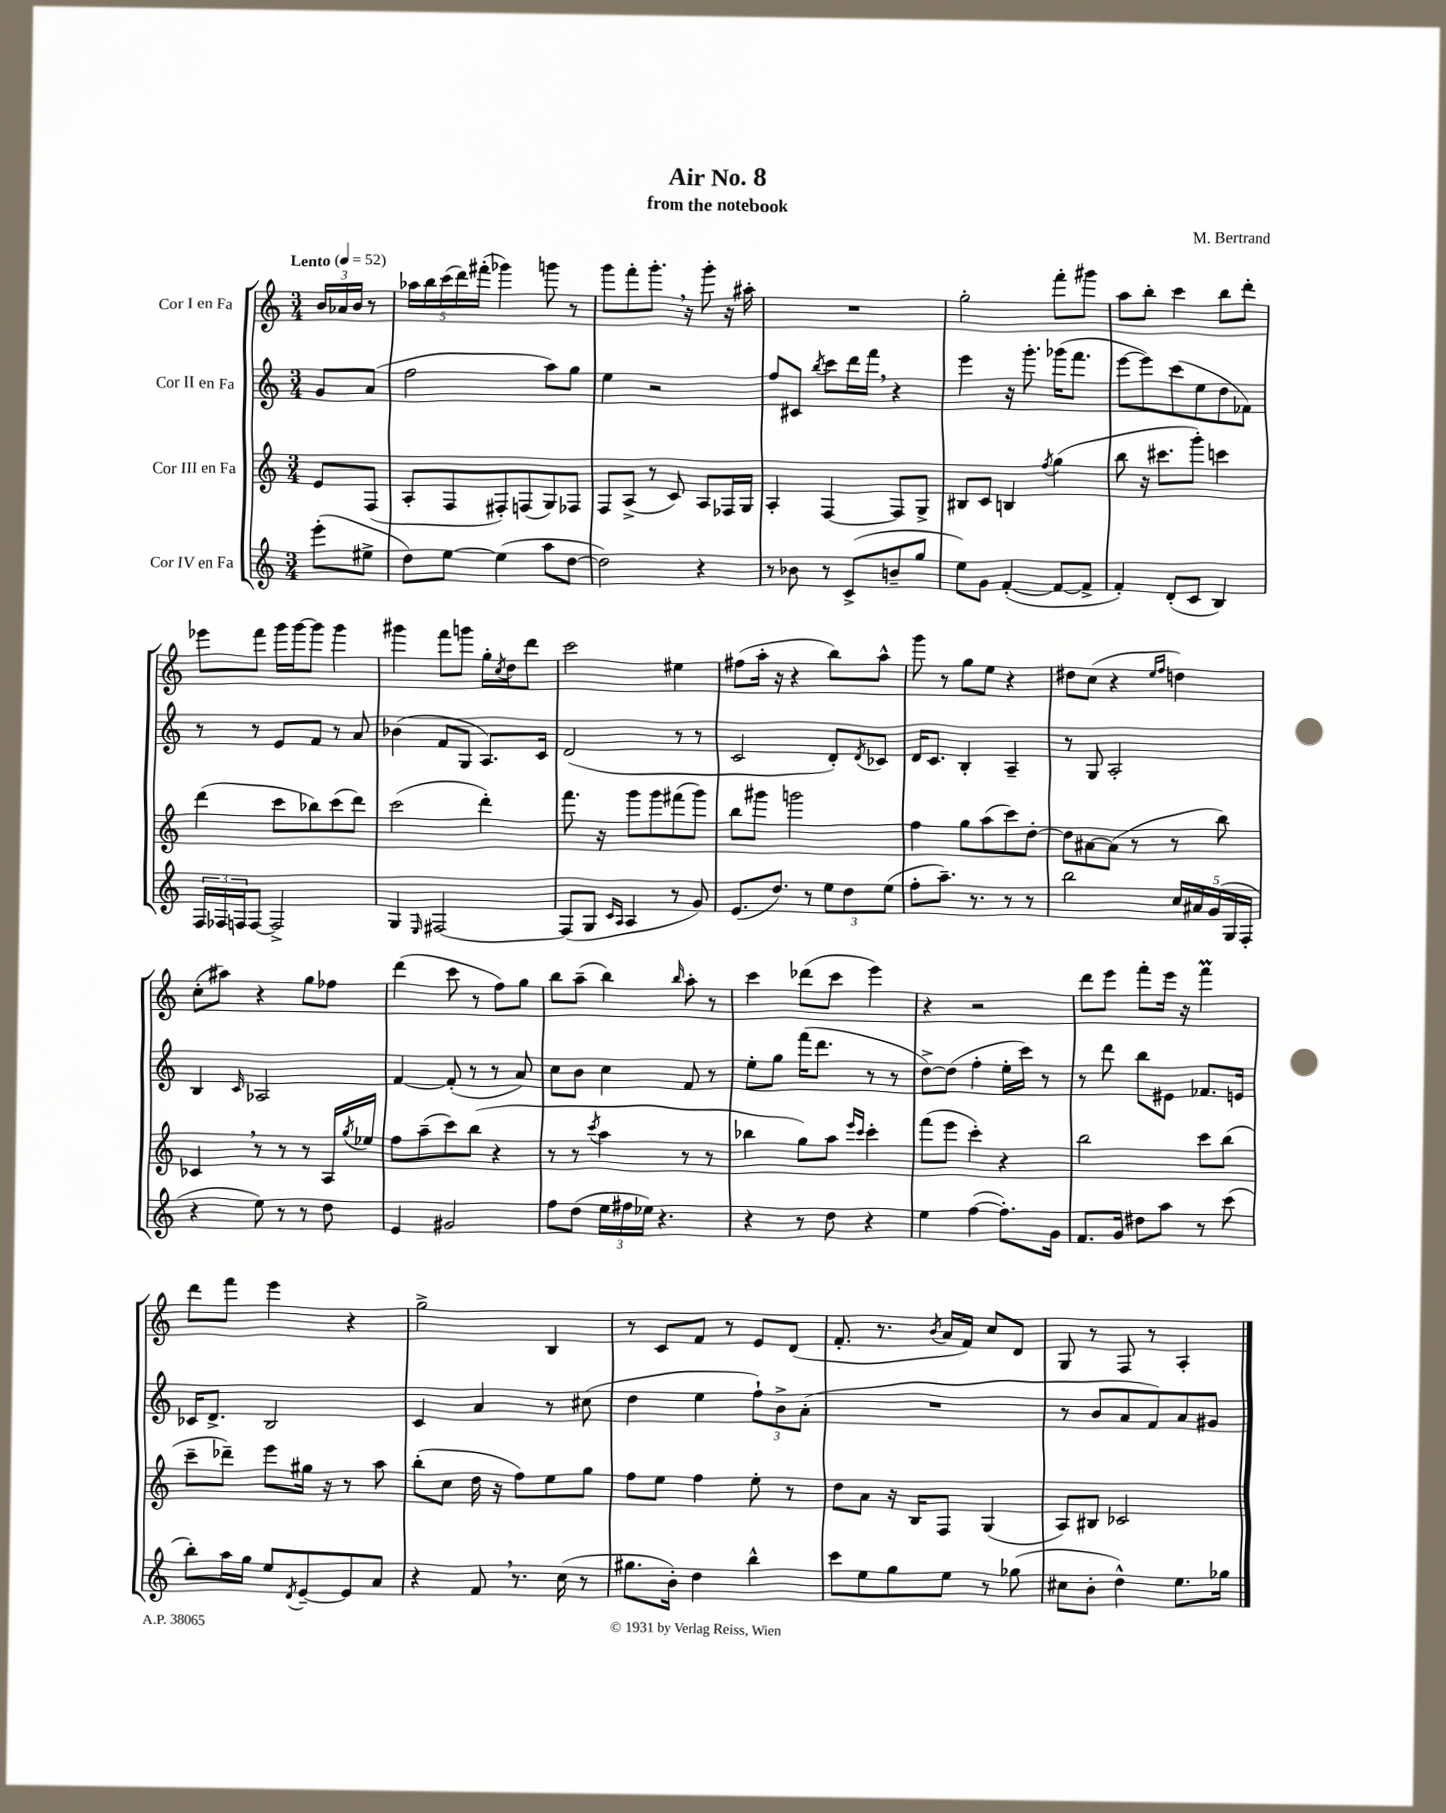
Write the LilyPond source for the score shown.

\header { title = "Air No. 8" composer = "M. Bertrand" subtitle = "from the notebook" }
<<
\new StaffGroup <<
\new Staff = "s0" \with { instrumentName = "Cor I en Fa" } {
    \clef treble \key c \major \numericTimeSignature \time 3/4 \partial 4 \tempo "Lento" 4 = 52
    \tuplet 3/2 { b'16 aes'16 b'16 } r8 |
    \tuplet 5/4 { aes''16 b''16 c'''16( d'''16) fis'''16-.( } ges'''4) g'''8 r8 |
    g'''8 f'''8-. g'''8.-. \breathe r16 g'''8-. r16 ais''16-. |
    R2. |
    g''2-. f'''8-. gis'''8 |
    a''8 b''8-. c'''4 b''8 d'''8-. |
    ees'''8 f'''8 g'''16 g'''16~ g'''8 g'''4 |
    gis'''4 f'''8 g'''8 g''16-. \acciaccatura { c''8 } d''16 d'''8 |
    c'''2 eis''4 |
    fis''8( a''16-. r16 r4 b''8) a''8-^ |
    g'''8 r8 g''8 e''8 r4 |
    dis''8 c''8( r4 \grace { e''16 f''16 } d''4) |
    c''8-.( ais''8) r4 g''8 fes''8 |
    d'''4( c'''8 r8 f''8) g''8 |
    b''8 a''8--( b''4) \grace { b''16 } a''8-. r8 |
    c'''4 des'''8( c'''8 e'''4) |
    r4 r2 |
    d'''8 e'''8 f'''8-. e'''16 r16 f'''4\prall |
    d'''8 f'''8 e'''4 r4 |
    g''2-> b4 |
    r8 c'8 f'8 r8 e'8 d'8( |
    f'8.-. r8. \acciaccatura { b'8 } a'16 f'16) c''8 d'8 |
    g8 r8 f8 r8 a4-. \bar "|." |
}
\new Staff = "s1" \with { instrumentName = "Cor II en Fa" } {
    \clef treble \key c \major \numericTimeSignature \time 3/4 \partial 4
    g'8 a'8( |
    f''2 a''8) g''8 |
    e''4 r2 |
    f''8 cis'8 \acciaccatura { b''8 } c'''8 d'''16 f'''16 \breathe r4 |
    e'''4 r16 g'''8.-. ges'''16( f'''8. |
    e'''8~ e'''8) c'''8( e''8 d''8 fes'8) |
    r8 r8 e'8 f'8 r8 a'8 |
    bes'4( f'8 g8 a8.) c'16 |
    d'2( r8 r8 |
    c'2 d'8-.) \acciaccatura { d'8 } ces'8 |
    d'16 c'8. b4-. a4-- |
    r8 g8 a2-. |
    b4 \grace { c'16 } aes2 |
    f'4~ f'8-.( r8 r8 a'8) |
    c''8 b'8 c''4 f'8 r8 |
    e''8-. g''8 f'''16( d'''8. r8 r8 |
    d''8~->) d''8( f''4-. e''16-. c'''16) r8 |
    r8 d'''8 b''8 eis'8 fes'8. e'16 |
    ces'16 d'8.-> b2 |
    c'4 a'4 r8 cis''8( |
    d''4 e''4 \tuplet 3/2 { f''8-!) b'8-> a'8-.( } |
    R2. |
    r8 b'8 a'8 f'8) a'8 gis'8 \bar "|." |
}
\new Staff = "s2" \with { instrumentName = "Cor III en Fa" } {
    \clef treble \key c \major \numericTimeSignature \time 3/4 \partial 4
    e'8 f8( |
    a8-. f8 fis8-.) f8( g8) fes8 |
    f8 a8->( r8 c'8) a8 fes16 g16 |
    a4-. f4~ f8 g8-> |
    bis8 c'8 b4 \acciaccatura { f''8 } g''4( |
    b''8 r16 cis'''8. g'''8-.) c'''4 |
    d'''4( c'''8 bes''8) c'''8( d'''8) |
    c'''2( d'''4-.) |
    f'''8. r16 g'''8 g'''8 fis'''8( g'''8) |
    b''8 gis'''8 g'''2 |
    f''4 g''8 a''8( c'''8) d''8~-. |
    d''8 ais'8~ ais'8( r8 r8 b''8) |
    ces'4 \breathe r8 r8 r8 a16 \acciaccatura { g''8 } ees''16 |
    f''8 a''8--( c'''8) b''8( r4 |
    r8 r8 \acciaccatura { c'''8 } a''4 r8 r8 |
    bes''4 g''8) a''8 \grace { e'''16 c'''16 } c'''4-. |
    f'''8( e'''8 c'''4-.) r4 |
    b''2 c'''8 b''8( |
    c'''8-- des'''8--) e'''8 gis''16 r16 r8 a''8 |
    b''8-.( c''8 d''16 r16 f''8) e''8 g''8 |
    f''8 e''8 f''4 e''8-. r8 |
    d''8 a'8 r16 b16 f8 g4( |
    a8) bis8 ces'2 \bar "|." |
}
\new Staff = "s3" \with { instrumentName = "Cor IV en Fa" } {
    \clef treble \key c \major \numericTimeSignature \time 3/4 \partial 4
    e'''8-.( eis''8-> |
    d''8) e''8~ e''4( a''8 d''8~ |
    d''2) r4 |
    r8 bes'8 r8 c'8->( b'8-- g''8 |
    e''8) g'8 f'4~-.( f'8~ f'8-> |
    f'4-.) d'8-.( c'8 b4) |
    \tuplet 3/2 { f16 fes16 f16 } f8~ f2-> |
    g4 \grace { e16 } fis2~ |
    fis8( g8 \grace { c'16 a16 } a4 r8 g'8) |
    e'8.( d''8.) r8 \tuplet 3/2 { e''8 d''8 e''8( } |
    f''8-. a''8.--) r8. r8 r8 |
    b''2 \tuplet 5/4 { c''16 ais'16 g'16( g16 f16-. } |
    r4 e''8) r8 r8 d''8 |
    e'4 gis'2 |
    f''8 d''8( \tuplet 3/2 { e''16 fis''16 ees''16) } r4. |
    r4 r8 d''8 r4 |
    e''4 f''4~( f''8.-.) g'16 |
    f'8. g'16 dis''8 a''8 r8 c'''8( |
    b''8-.) a''16 g''16 e''8 \acciaccatura { d'8 } e'8~-- e'8 a'8 |
    r4 f'8 \breathe r8. c''16( r8 |
    gis''8. b'16-.) d''4 b''4-^ |
    c'''8 e''8 g''8 e''8 r8 ges''8( |
    cis''8 b'8-. d''4-^) e''8. ges''16 \bar "|." |
}
>>
>>
\layout { \context { \Score \remove "Bar_number_engraver" } }
